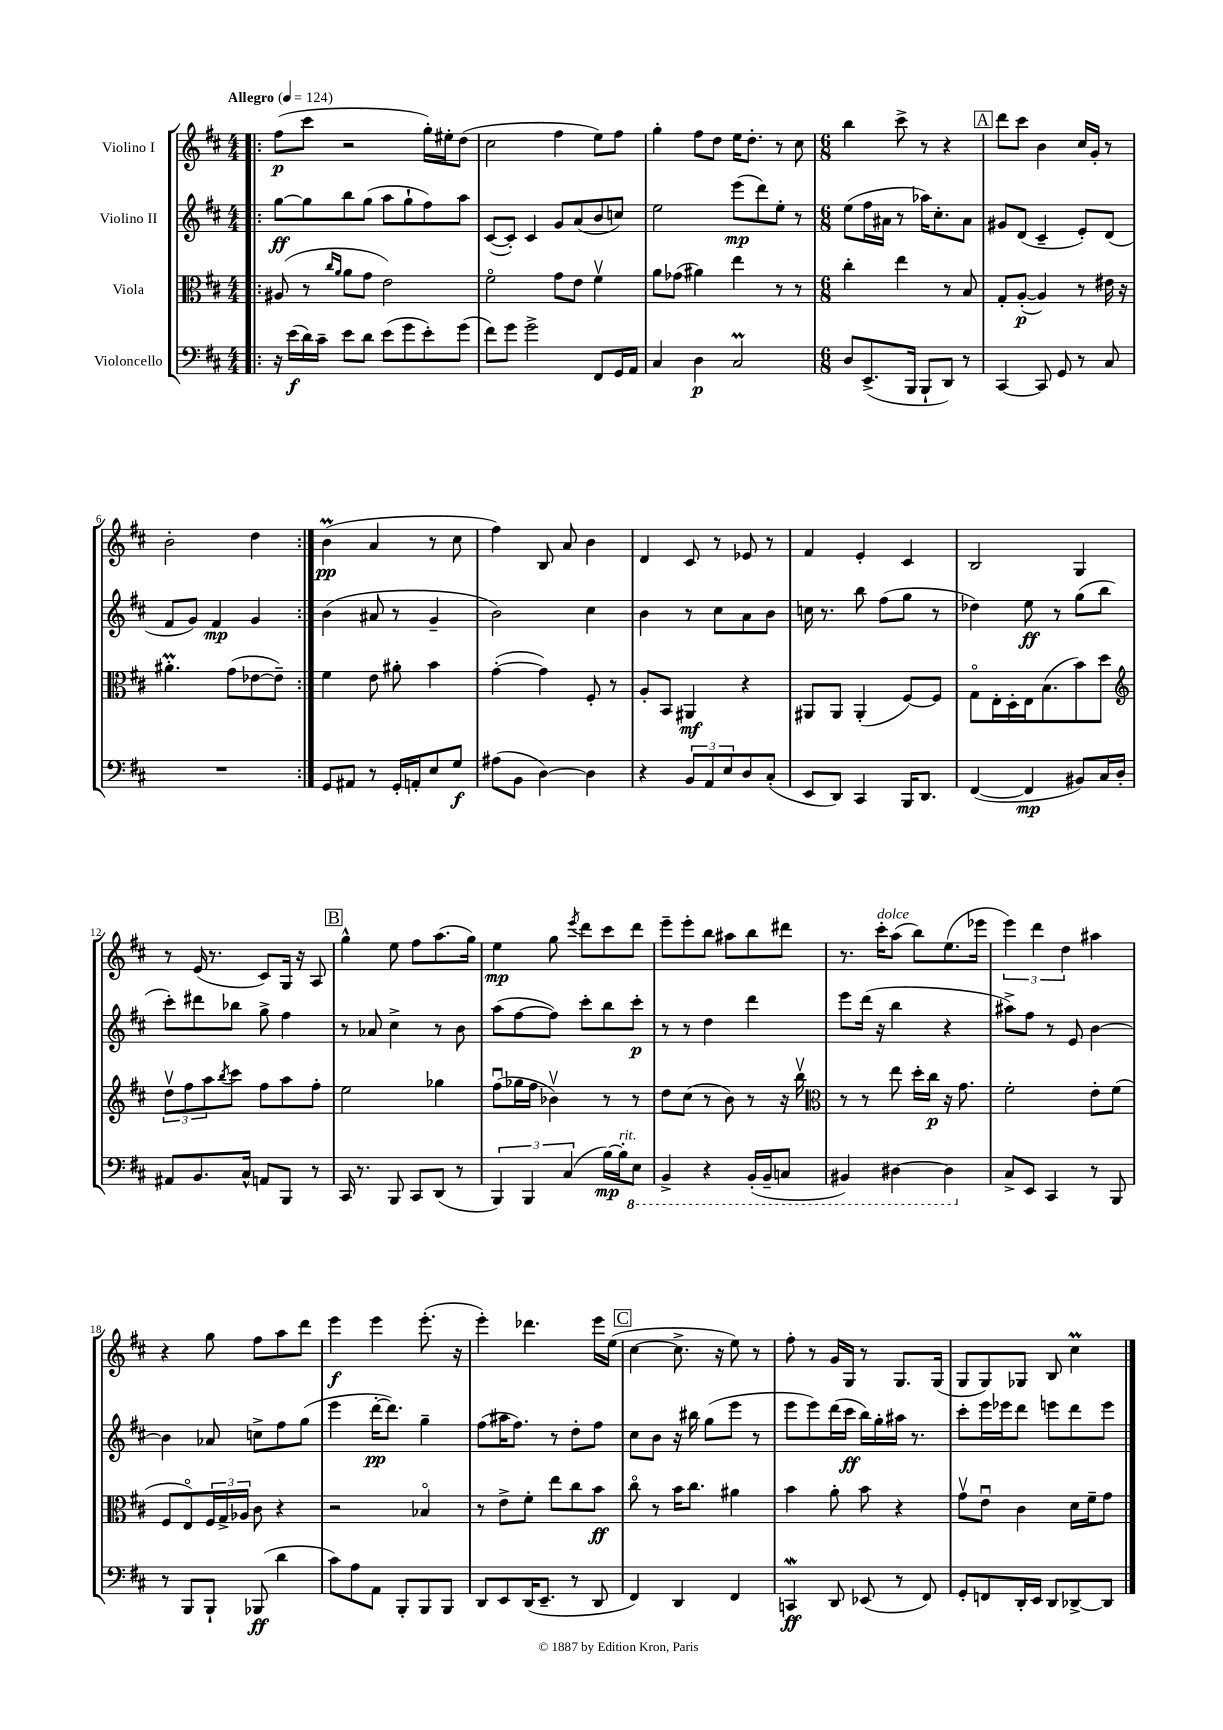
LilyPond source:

<<
\new StaffGroup <<
\new Staff = "s0" \with { instrumentName = "Violino I" } {
    \clef treble \key d \major \numericTimeSignature \time 4/4 \tempo "Allegro" 4 = 124
    \repeat volta 2 { \bar ".|:" fis''8\p( cis'''8 r2 g''16-.) eis''16-. d''8( |
    cis''2 fis''4 e''8) fis''8 |
    g''4-. fis''8 d''8 e''16 d''8.-. r8 cis''8 |
    \numericTimeSignature \time 6/8 b''4 cis'''8-> r8 r4 |
    \mark \markup { \box "A" } d'''8 cis'''8 b'4 cis''16 g'16-. r8 |
    b'2-. d''4 | }
    b'4\prall\pp( a'4 r8 cis''8 |
    fis''4) b8 a'8 b'4 |
    d'4 cis'8 r8 ees'8 r8 |
    fis'4 e'4-. cis'4 |
    b2 g4 |
    r8 e'16( r8. cis'8) g16 r16 a8 |
    \mark \markup { \box "B" } g''4-^ e''8 fis''8 a''8.( g''16) |
    e''4\mp g''8 \acciaccatura { e'''8 } d'''8 cis'''8 d'''8 |
    e'''8-- e'''8-. b''8 ais''8 b''8 dis'''8 |
    r8. cis'''16-.^\markup { \italic "dolce" } a''8( b''8) e''8.( ees'''16 |
    \tuplet 3/2 { e'''4) d'''4 d''4 } ais''4 |
    r4 g''8 fis''8 a''8 d'''8 |
    e'''4\f e'''4 e'''8.-.( r16 |
    e'''4-.) des'''4. e'''16 e''16( |
    \mark \markup { \box "C" } cis''4~ cis''8.-> r16 e''8) r8 |
    fis''8-. r8 g'16 g16 r8 g8. g16( |
    g8 g8) ges8 b8 cis''4\prall \bar "|." |
}
\new Staff = "s1" \with { instrumentName = "Violino II" } {
    \clef treble \key d \major \numericTimeSignature \time 4/4
    \repeat volta 2 { \bar ".|:" g''8~\ff g''8 b''8 g''8( a''8 g''8-! fis''8) a''8 |
    cis'8~( cis'8-.) cis'4 g'8 a'8( b'8 c''8) |
    e''2 e'''8\mp( d'''8) e''8-. r8 |
    \numericTimeSignature \time 6/8 e''8( fis''16 ais'16 r8 aes''16) cis''8.-. ais'8 |
    \mark \markup { \box "A" } gis'8 d'8( cis'4-- e'8-.) d'8( |
    fis'8 g'8) fis'4\mp g'4 | }
    b'4( ais'8 r8 g'4-- |
    b'2) cis''4 |
    b'4 r8 cis''8 a'8 b'8 |
    c''16 r8. b''8 fis''8( g''8 r8 |
    des''4) e''8\ff r8 g''8( b''8 |
    cis'''8-.) dis'''8 bes''8 g''8-> fis''4 |
    \mark \markup { \box "B" } r8 aes'8 cis''4-> r8 b'8 |
    a''8( fis''8~ fis''8) cis'''8-. b''8 cis'''8-.\p |
    r8 r8 d''4 d'''4 |
    e'''8 d'''16( r16 b''4 r4 |
    ais''8->) fis''8 r8 e'8 b'4~ |
    b'4 aes'8 c''8-> fis''8 g''8( |
    e'''4 d'''16~-.\pp d'''8.) g''4-- |
    fis''8( ais''16 fis''8.) r8 d''8-. fis''8 |
    \mark \markup { \box "C" } cis''8 b'8 r16 bis''16 g''8( e'''8 r8 |
    e'''8 e'''8) d'''16( cis'''16\ff b''16) g''16-. ais''16 r8. |
    cis'''8-. e'''16 ees'''16 d'''8 e'''8 d'''8 e'''8 \bar "|." |
}
\new Staff = "s2" \with { instrumentName = "Viola" } {
    \clef alto \key d \major \numericTimeSignature \time 4/4
    \repeat volta 2 { \bar ".|:" ais8( r8 \grace { cis''16 a'16 } a'8 g'8 e'2) |
    fis'2\flageolet g'8 e'8 fis'4\upbow |
    a'8 ges'8( ais'4) e''4 r8 r8 |
    \numericTimeSignature \time 6/8 cis''4-. e''4 r8 b8 |
    \mark \markup { \box "A" } g8-. a8~-.\p( a4) r8 eis'16 r16 |
    ais'4.-.\prall g'8( ees'8~ ees'8--) | }
    fis'4 e'8 ais'8-. b'4 |
    g'4~-.( g'4) fis8-. r8 |
    a8-. b,8 ais,4\mf r4 |
    ais,8 ais,8 ais,4-.( fis8~) fis8 |
    g8\flageolet e16-. d16-. e16 b8.( b'8) d''8 |
    \clef treble \tuplet 3/2 { d''8\upbow fis''8 a''8 } \acciaccatura { b''8 } cis'''8 fis''8 a''8 fis''8-. |
    \mark \markup { \box "B" } e''2 ges''4 |
    fis''8\downbow( ges''16 fis''16 bes'4\upbow) r8 r8 |
    d''8 cis''8( r8 b'8) r8 r16 b''16\upbow |
    \clef alto r8 r8 e''8 d''16-. cis''16\p r16 g'8. |
    fis'2-. e'8-. fis'8( |
    fis8 e8\flageolet) \tuplet 3/2 { fis16 g16-> aes16 } cis'8 r4 |
    r2 bes4\flageolet |
    r8 e'8-> fis'8-. e''8 cis''8 b'8\ff |
    \mark \markup { \box "C" } cis''8\flageolet r8 b'16 cis''8. ais'4 |
    b'4 a'8-. b'8 r4 |
    g'8\upbow e'8\downbow cis'4 d'16 fis'16-- g'8 \bar "|." |
}
\new Staff = "s3" \with { instrumentName = "Violoncello" } {
    \clef bass \key d \major \numericTimeSignature \time 4/4
    \repeat volta 2 { \bar ".|:" r16 e'16\f( d'16) cis'16-- e'8 d'8 e'8( g'8 e'8-.) g'8( |
    fis'8) g'8 g'2-> fis,8 g,16 a,16 |
    cis4 d4\p cis2\prall |
    \numericTimeSignature \time 6/8 d8 e,8.->( b,,16 b,,8-! d,8) r8 |
    \mark \markup { \box "A" } cis,4~ cis,8 g,8 r8 cis8 |
    R2. | }
    g,8 ais,8 r8 g,16-. a,16-. e8 g8\f |
    ais8( b,8 d4~) d4 |
    r4 \tuplet 3/2 { b,8 a,8 e8 } d8 cis8-.( |
    e,8 d,8) cis,4 b,,16 d,8. |
    fis,4~( fis,4\mp bis,8) cis16 d16-. |
    ais,8 b,8. cis16-^ a,8 b,,8 r8 |
    \mark \markup { \box "B" } cis,16 r8. b,,8 cis,8 d,8( r8 |
    \tuplet 3/2 { b,,4) b,,4 cis4( } b16~\mp) b16-.^\markup { \italic "rit." } \ottava #-1 e,8 |
    b,,4-> r4 b,,16-.( b,,16-- c,8 |
    bis,,4) dis,4~ dis,4 \ottava #0 |
    cis8-> e,8 cis,4 r8 b,,8 |
    r8 b,,8 b,,8-! bes,,8\ff( d'4 |
    cis'8) a8 a,8 b,,8-. b,,8 b,,8 |
    d,8 e,8 d,16( e,8.-- r8 d,8 |
    \mark \markup { \box "C" } fis,4) d,4 fis,4 |
    c,4\mordent\ff d,8 ees,8( r8 fis,8) |
    g,8-. f,8 d,16-. e,16 d,8 des,8~-> des,8 \bar "|." |
}
>>
>>
